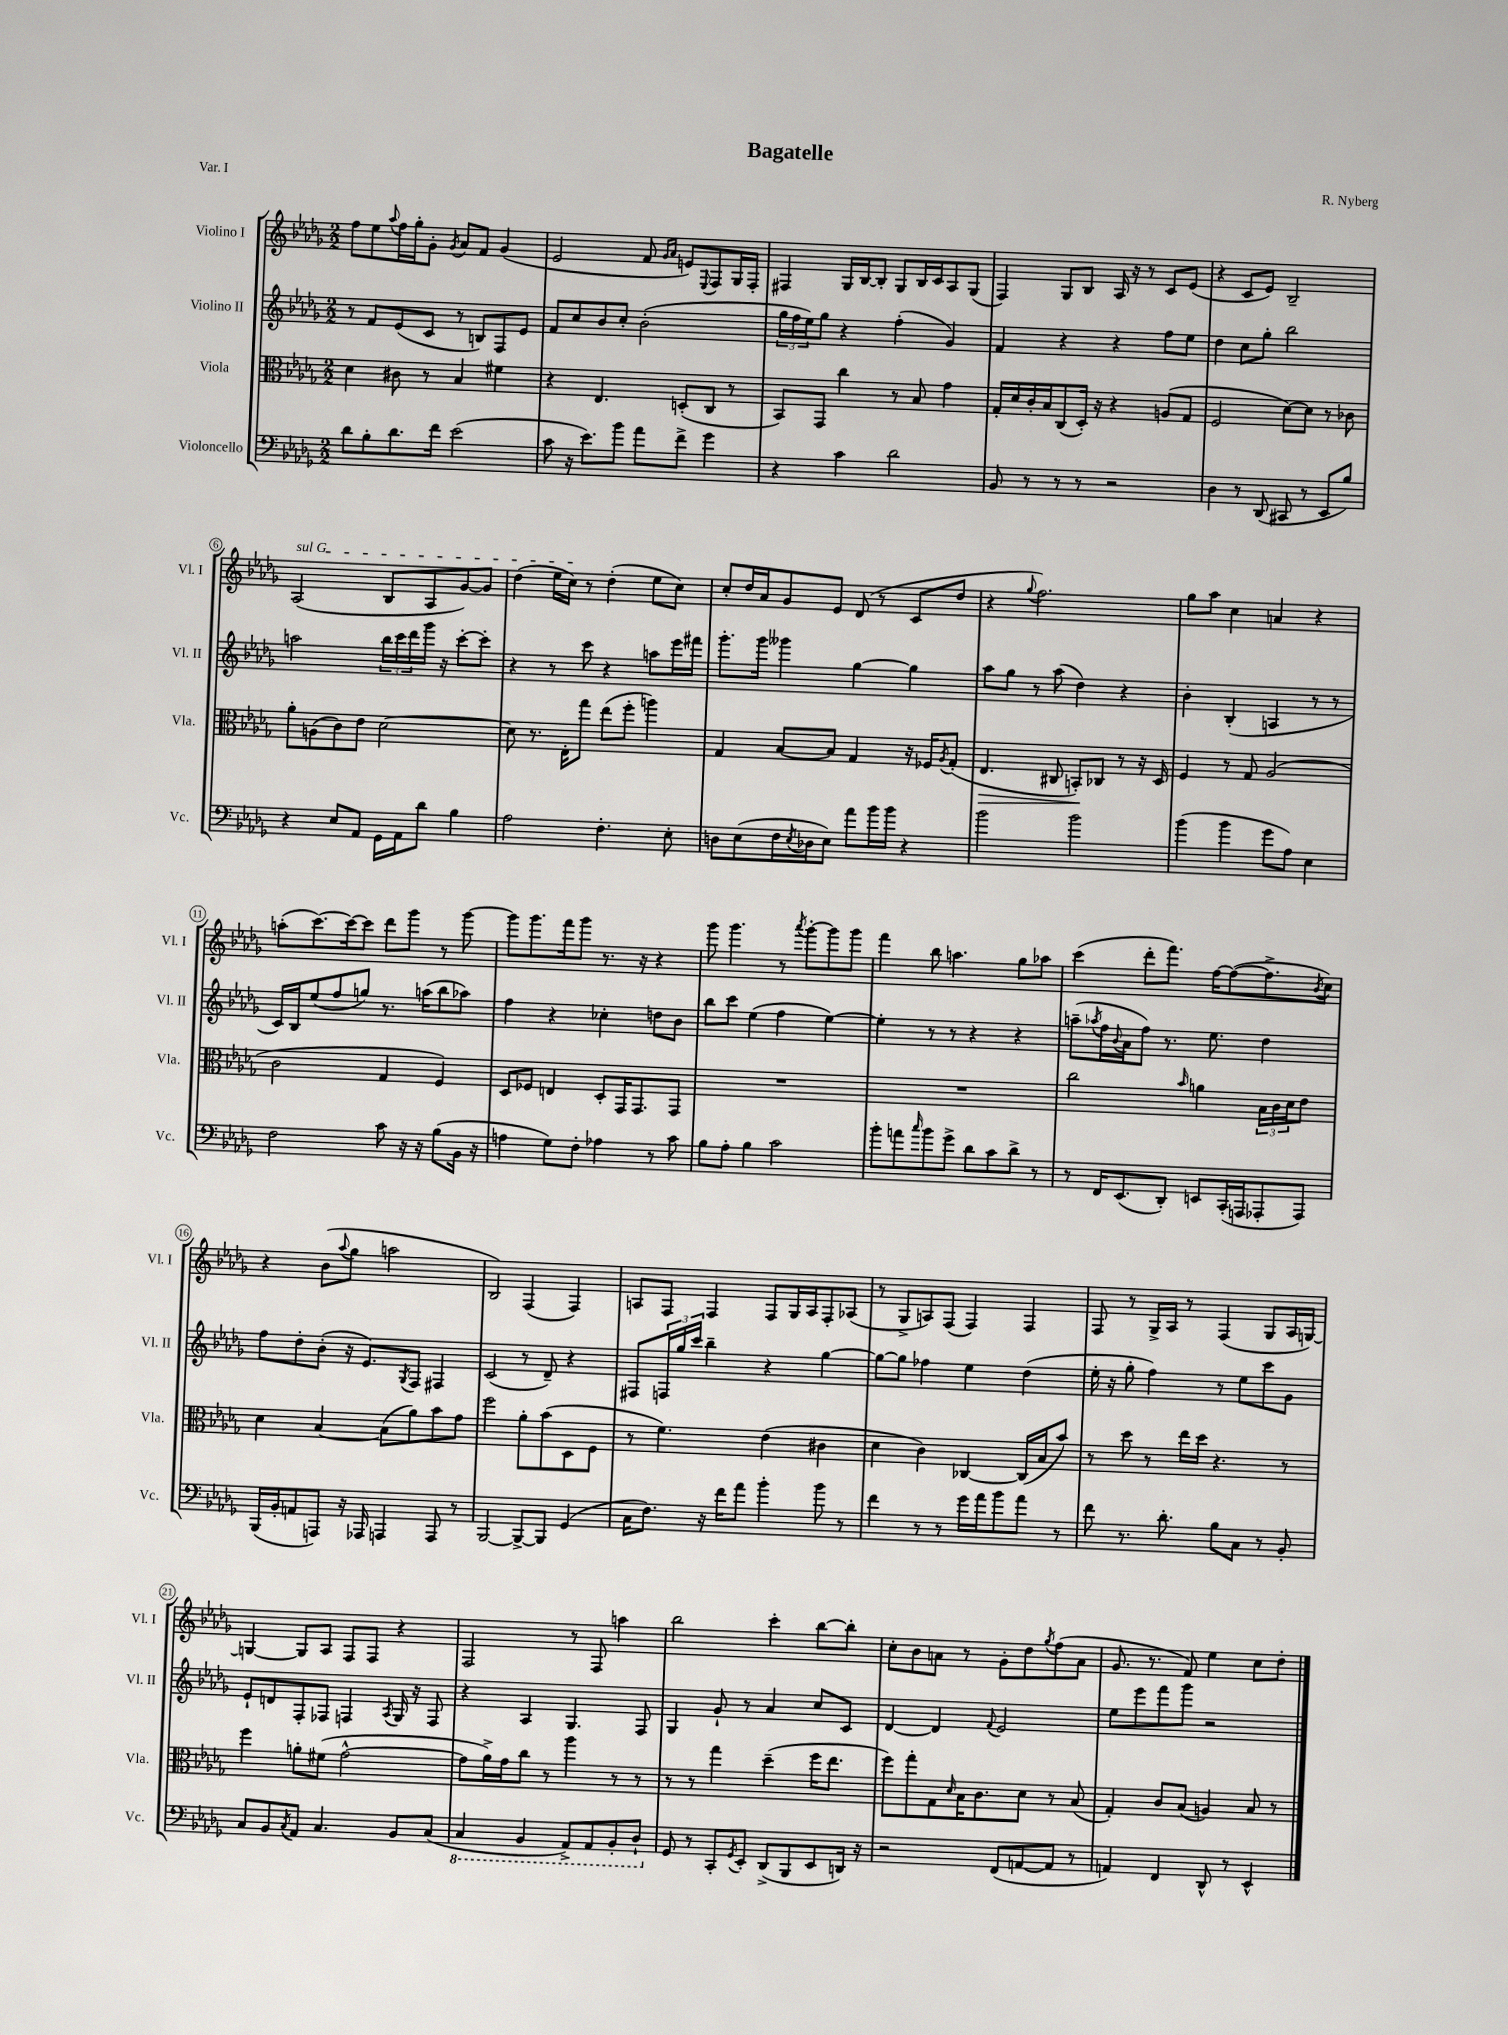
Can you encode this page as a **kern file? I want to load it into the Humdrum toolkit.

**kern	**kern	**dynam	**kern	**kern
*part4	*part3	*part3	*part2	*part1
*staff4	*staff3	*staff3	*staff2	*staff1
*I"Violoncello	*I"Viola	*	*I"Violino II	*I"Violino I
*I'Vc.	*I'Vla.	*	*I'Vl. II	*I'Vl. I
*clefF4	*clefC3	*	*clefG2	*clefG2
*k[b-e-a-d-g-]	*k[b-e-a-d-g-]	*	*k[b-e-a-d-g-]	*k[b-e-a-d-g-]
*M2/2	*M2/2	*	*M2/2	*M2/2
=1	=1	=1	=1	=1
8d-\L	4d-\	.	8r	8ff\L
8B-'\	.	.	8f/L	8ee-\
.	.	.	.	8qqaa-/
8.d-\	8c#X\	.	(8e-/	16ff\L
.	.	.	.	16gg-'\J
.	8r	.	8c/J	8g-'\J
16f\Jk	.	.	.	.
.	.	.	.	8qg-/
(2e-\	4B-/	.	8r	8a-/L
.	.	.	8Bn/L)	8f/J
.	4f#X\	.	8F/	(4g-/
.	.	.	8e-/J	.
=2	=2	=2	=2	=2
8c\	4r	.	8f/L	2e-/
16r	.	.	8cc/	.
8.e-\L)	.	.	.	.
.	4.E-/	.	8b-/	.
8b-\J	.	.	8cc'/J	.
8a-\L	.	.	(2b-'\	8f/
.	.	.	.	16qqg-/LL
.	.	.	.	16qqa-/JJ
8f^\J	(8Dn'/L	.	.	8en/L)
.	.	.	.	8qqE-/
4g-\	8C/J	.	.	8F/
.	8r	.	.	16G-/L
.	.	.	.	16F'/JJ
=3	=3	=3	=3	=3
4r	8BB-/L)	.	24gg-\LL	4F#X/
.	.	.	24ff\	.
.	.	.	24ee-\J)	.
.	8GG-/J	.	8gg-\J	.
4c\	4cc\	.	4r	16G-/LL
.	.	.	.	[16B-/J
.	.	.	.	8B-'/J]
2d-\	8r	.	(4ff'\	8G-/L
.	8B-/	.	.	16B-/L
.	.	.	.	16c/J
.	4g-\	.	4g-/)	8A-/
.	.	.	.	(8G-/J
=4	=4	=4	=4	=4
8BB-/	16G-'/LL	.	4f/	4F/)
.	16d-/	.	.	.
8r	16c'/	.	.	.
.	16B-/J	.	.	.
8r	(8C/	.	4r	8G-/L
8r	16D-'/Jk)	.	.	8B-/J
.	16r	.	.	.
2r	4r	.	4r	16A-/
.	.	.	.	16r
.	.	.	.	8r
.	(8An/L	.	8ff\L	8c/L
.	8G-/J	.	8ee-\J	(8e-/J
=5	=5	=5	=5	=5
4D-\	2F/	.	4dd-\	4r
8r	.	.	8cc\L	8c/L
(8DD-/	.	.	8gg-'\J	8e-/J)
8CC#X/	[8d-\L)	.	2bb-\	2B-~/
8r	8d-\J]	.	.	.
8EE-/L	8r	.	.	.
8B-/J)	8c-X\	.	.	.
!!LO:LB:g=z
=6	=6	=6	=6	=6
!	!	!	!	!LO:TX:a:i:t=sul G
4r	8a-'\L	.	2aan\	(2A-/
.	(8An\	.	.	.
8E-/L	8c\)	.	.	.
8AA-/J	8e-\J	.	.	.
16GG-\LL	[2d-\	.	24bb-\LL	8B-/L
.	.	.	24ccc\	.
16AA-\J	.	.	.	.
.	.	.	24ddd-\	.
8d-\J	.	.	16ggg-\JJ	8A-/
.	.	.	16r	.
4B-\	.	.	[8ccc'\L	[8g-/)
.	.	.	8ccc'\J]	8g-/J]
=7	=7	=7	=7	=7
2A-\	8d-\]	.	4r	(4dd-\
.	8.r	.	.	.
.	.	.	8r	16ee-\LL
.	16E-'\KL	.	.	16cc\JJ)
.	8gg-\J	.	8ccc\	8r
4.F'\	(8ee-\L	.	4r	(4dd-'\
.	8ff'\J	.	.	.
.	4aan\)	.	8aan\L	8ee-\L
8E-'\	.	.	16eee-\L	8cc\J)
.	.	.	16fff#X\JJ	.
=8	=8	=8	=8	=8
8Dn\L	4G-/	.	8.ggg-'\L	8cc'/L
(8E-\	.	.	.	16dd-/L
.	.	.	16ggg-\Jk	16a-/J
16F\L	[8B-/L	.	4ggg--X\	8g-/
8qE-/	.	.	.	.
16D-X\J	.	.	.	.
8E-\J)	8B-/J]	.	.	8e-/J
8a-\L	4G-/	.	[4gg-\	(8d-/
16b-\L	.	.	.	8r
16b-\JJ	.	.	.	.
4r	16r	.	4gg-\]	8c/L
.	16F-X/KL	.	.	.
.	8qA-/	.	.	.
.	(8G-'/J	.	.	8dd-/J
=9	=9	=9	=9	=9
!	!	!LO:HP:b	!	!
2b-\	4.E-/	>	8aa-\L	4r
.	.	.	8gg-\J	.
.	.	.	.	8qqgg-/
.	.	.	8r	2.ff\)
.	8C#X/	.	(8aa-\	.
2b-\	8BBn'/L)	.	4dd-\)	.
.	8C-X/J	]	.	.
.	8r	.	4r	.
.	16r	.	.	.
.	16D-/	.	.	.
=10	=10	=10	=10	=10
(4b-\	4F/	.	4b-'\	8gg-\L
.	.	.	.	8aa-\J
4b-\	8r	.	(4B-'/	4cc\
.	8G-/	.	.	.
8g-\L	(2A-/	.	4An/	4an/
8A-\J)	.	.	.	.
4E-\	.	.	8r	4r
.	.	.	8r	.
!!LO:LB:g=z
=11	=11	=11	=11	=11
2F\	2c\	.	16c/LL)	(8aan'\L
.	.	.	16B-/J	.
.	.	.	(8ee-/	[8.ccc\)
.	.	.	8ff/	.
.	.	.	.	16ccc\k_
.	.	.	8ggn/J)	8ccc\J]
8c\	4G-/	.	8.r	8ddd-\L
16r	.	.	.	8ggg-\J
16r	.	.	(16aan\KL	.
(8B-\L	4F/)	.	8bb-\	8r
16BB-\Jk	.	.	8aa-X\J)	[8ggg-\
16r	.	.	.	.
=12	=12	=12	=12	=12
4An\	8D-/L	.	4ff\	8ggg-\L]
.	8F-X/J	.	.	8.ggg-\
8G-\L)	4En/	.	4r	.
.	.	.	.	16fff\k
8F'\J	.	.	.	8ggg-\J
4A-X\	8D-'/L	.	4cc-X'\	8.r
.	16GG-/K	.	.	.
.	8.GG-/	.	.	16r
8r	.	.	8ddn\L	4r
8c\	8GG-/J	.	8b-\J	.
=13	=13	=13	=13	=13
8B-\L	1r	.	8bb-\L	8ggg-\
8A-'\J	.	.	8ccc\J	4.ggg-\
4B-\	.	.	(4ee-\	.
2c\	.	.	4ff\	8r
.	.	.	.	8qaaa-/
.	.	.	.	[8ggg-'\L
.	.	.	[4ee-\)	8ggg-\]
.	.	.	.	8ggg-\J
=14	=14	=14	=14	=14
8b-'\L	1r	.	4ee-'\]	4fff\
8an\	.	.	.	.
16qqcc/	.	.	.	.
8b-\	.	.	8r	8bb-\
8g-^\J	.	.	8r	4.aan\
8d-\L	.	.	4r	.
8c\	.	.	.	.
8d-^\J	.	.	4r	8gg-\L
8r	.	.	.	8aa-X\J
=15	=15	=15	=15	=15
8r	2cc\	.	(8aan~\L	(4ccc\
.	.	.	8qaa-X/	.
16FF/KL	.	.	16ff\L	.
.	.	.	8qqb-/	.
(8.EE-/	.	.	16a-\J	.
.	.	.	8ff\J)	8ddd-'\L
8DD-'/J)	.	.	8.r	8.fff\J)
.	16qqb-/	.	.	.
8EEn/L	4an\	.	.	.
.	.	.	8.ee-\	[16ff\KL
(16CC'/L	.	.	.	(8ff\_
16AAAn/J	.	.	.	.
8AAA-X'/	24B-\LL	.	4dd-\	8.ff^\]
.	24c\	.	.	.
.	24d-\J	.	.	.
8AAA-/J)	8e-\J	.	.	.
.	.	.	.	8qb-/
.	.	.	.	16cc\Jk)
!!LO:LB:g=z
=16	=16	=16	=16	=16
(16BBB-/LL	4d-\	.	8ff\L	4r
16BB-'/J	.	.	.	.
8AAn/	.	.	8dd-'\	.
8AAAn/J)	[4B-/	.	(8b-'\J	(8b-\L
.	.	.	.	8qqaa-/
16r	.	.	16r	8gg-\J
16AAA-X/	.	.	8.e-/L)	.
4AAAn/	(8B-\L]	.	.	2aan\
.	.	.	8qG-/	.
.	8a-\)	.	8F/J	.
8AAA/	8b-\	.	4F#X/	.
8r	8g-\J	.	.	.
=17	=17	=17	=17	=17
[2BBB-/	2ff\	.	(2c/	2B-/)
8BBB-^/L_	8a-'\L	.	8r	(4F/
8BBB-/J]	(8b-\	.	8d-~/)	.
(4GG-/	8D-\	.	4r	4F/)
.	8F\J	.	.	.
=18	=18	=18	=18	=18
16C\KL	8r	.	8F#X/L	8An/L
8.F\J)	.	.	.	.
.	4.f\)	.	24Fn/L	8F/J
.	.	.	24gg-/	.
.	.	.	24ccc/JJ	.
16r	.	.	4bb-~\	4F/
16f\KL	.	.	.	.
8a-\J	.	.	.	.
4b-'\	(4e-\	.	4r	8F/L
.	.	.	.	16G-/L
.	.	.	.	16A/J
8b-\	4c#X\	.	[4gg-\	8F'/
8r	.	.	.	(8A-X/J
=19	=19	=19	=19	=19
4f\	4d-\	.	8gg-\L_	8r
.	.	.	8gg-\J]	8G-^/L
8r	4c\)	.	4ff-X\	8An/)
8r	.	.	.	(8F/J
16g-\LL	[4C-X/	.	4ee-\	4F/)
16a-\J	.	.	.	.
8b-\	.	.	.	.
8a-\J	(16C-/LL]	.	(4dd-\	4F/
.	16B-/J	.	.	.
8r	8b-/J)	.	.	.
=20	=20	=20	=20	=20
8f\	8r	.	16ee-'\	8F/
.	.	.	16r	.
8.r	8dd-\	.	8gg-'\	8r
.	8r	.	4ff\)	16G-^/LL
8.d-'\	.	.	.	16A-/JJ
.	16ee-\LL	.	.	8r
.	16dd-\JJ	.	.	.
8B-\L	4.r	.	8r	(4F/
8C\J	.	.	8ee-\L	.
8r	.	.	8ccc\	8G-/L
8BB-'/	8r	.	8g-\J	16A-/L
.	.	.	.	[16Gn/JJ)
!!LO:LB:g=z
=21	=21	=21	=21	=21
8C/L	4ff\	.	8e-`/L	4Gn/_
8BB-/	.	.	8dn/	.
8qC/	.	.	.	.
8AA-/J	8an'\L	.	8F'/	8G/L]
4.C/	(8f#X\J	.	8F-X/J	8A-/J
.	[2g-^^\	.	4Fn/	8F/L
.	.	.	.	8F/J
.	.	.	8qA-/	.
8BB-/L	.	.	16G-/	4r
.	.	.	16r	.
(8C/J	.	.	8F/	.
=22	=22	=22	=22	=22
*8ba	*	*	*	*
4CC/	8g-\L]	.	4r	2F/
.	16a-^\L)	.	.	.
.	16g-\J	.	.	.
4BBB-/	8cc\J	.	4A-/	.
.	8r	.	.	.
8AAA-^/L)	4aa-\	.	4.G-/	8r
8AAA-/	.	.	.	8F/
8BBB-'/	8r	.	.	4aan\
8DD-`/J	8r	.	8F/	.
=23	=23	=23	=23	=23
*X8ba	*	*	*	*
8GG-/	8r	.	4G-/	2bb-\
8r	8r	.	.	.
8CC'/L	4gg-\	.	8g-`/	.
8qGG-/	.	.	.	.
8EE-'/J	.	.	8r	.
(8DD-^/L	(4dd-~\	.	4a-/	4ccc'\
8BBB-/	.	.	.	.
8EE-/	16ff\KL	.	8cc/L	[8bb-\L
.	8.ee-\J	.	.	.
16DDn/Jk)	.	.	8c/J	8bb-'\J]
16r	.	.	.	.
=24	=24	=24	=24	=24
2r	8ff\L)	.	[4d-/	8cc'\L
.	8gg-'\	.	.	8b-\
.	8G-\	.	4d-/]	8an\J
.	16qqd-/	.	.	.
.	16B-\K	.	.	8r
.	8.c\	.	.	.
.	.	.	8qqf/	.
(8FF/L	.	.	2e-/	8g-'\L
[8AAn/	8d-\J	.	.	8dd-\
.	.	.	.	8qgg-/
8AA/J]	8r	.	.	(8ff\
8r	(8B-/	.	.	8a\J
=25	=25	=25	=25	=25
4AAn/)	4G-'/)	.	8ee-\L	8.g-/
.	.	.	8eee-\	.
.	.	.	.	8.r
4FF/	8c/L	.	8fff\	.
.	(8B-/J	.	8ggg-\J	8f/)
8DD-^^/	4An/)	.	2r	4ee-\
8r	.	.	.	.
4EE-^^/	8B-/	.	.	8cc\L
.	8r	.	.	8dd-'\J
==	==	==	==	==
*-	*-	*-	*-	*-
